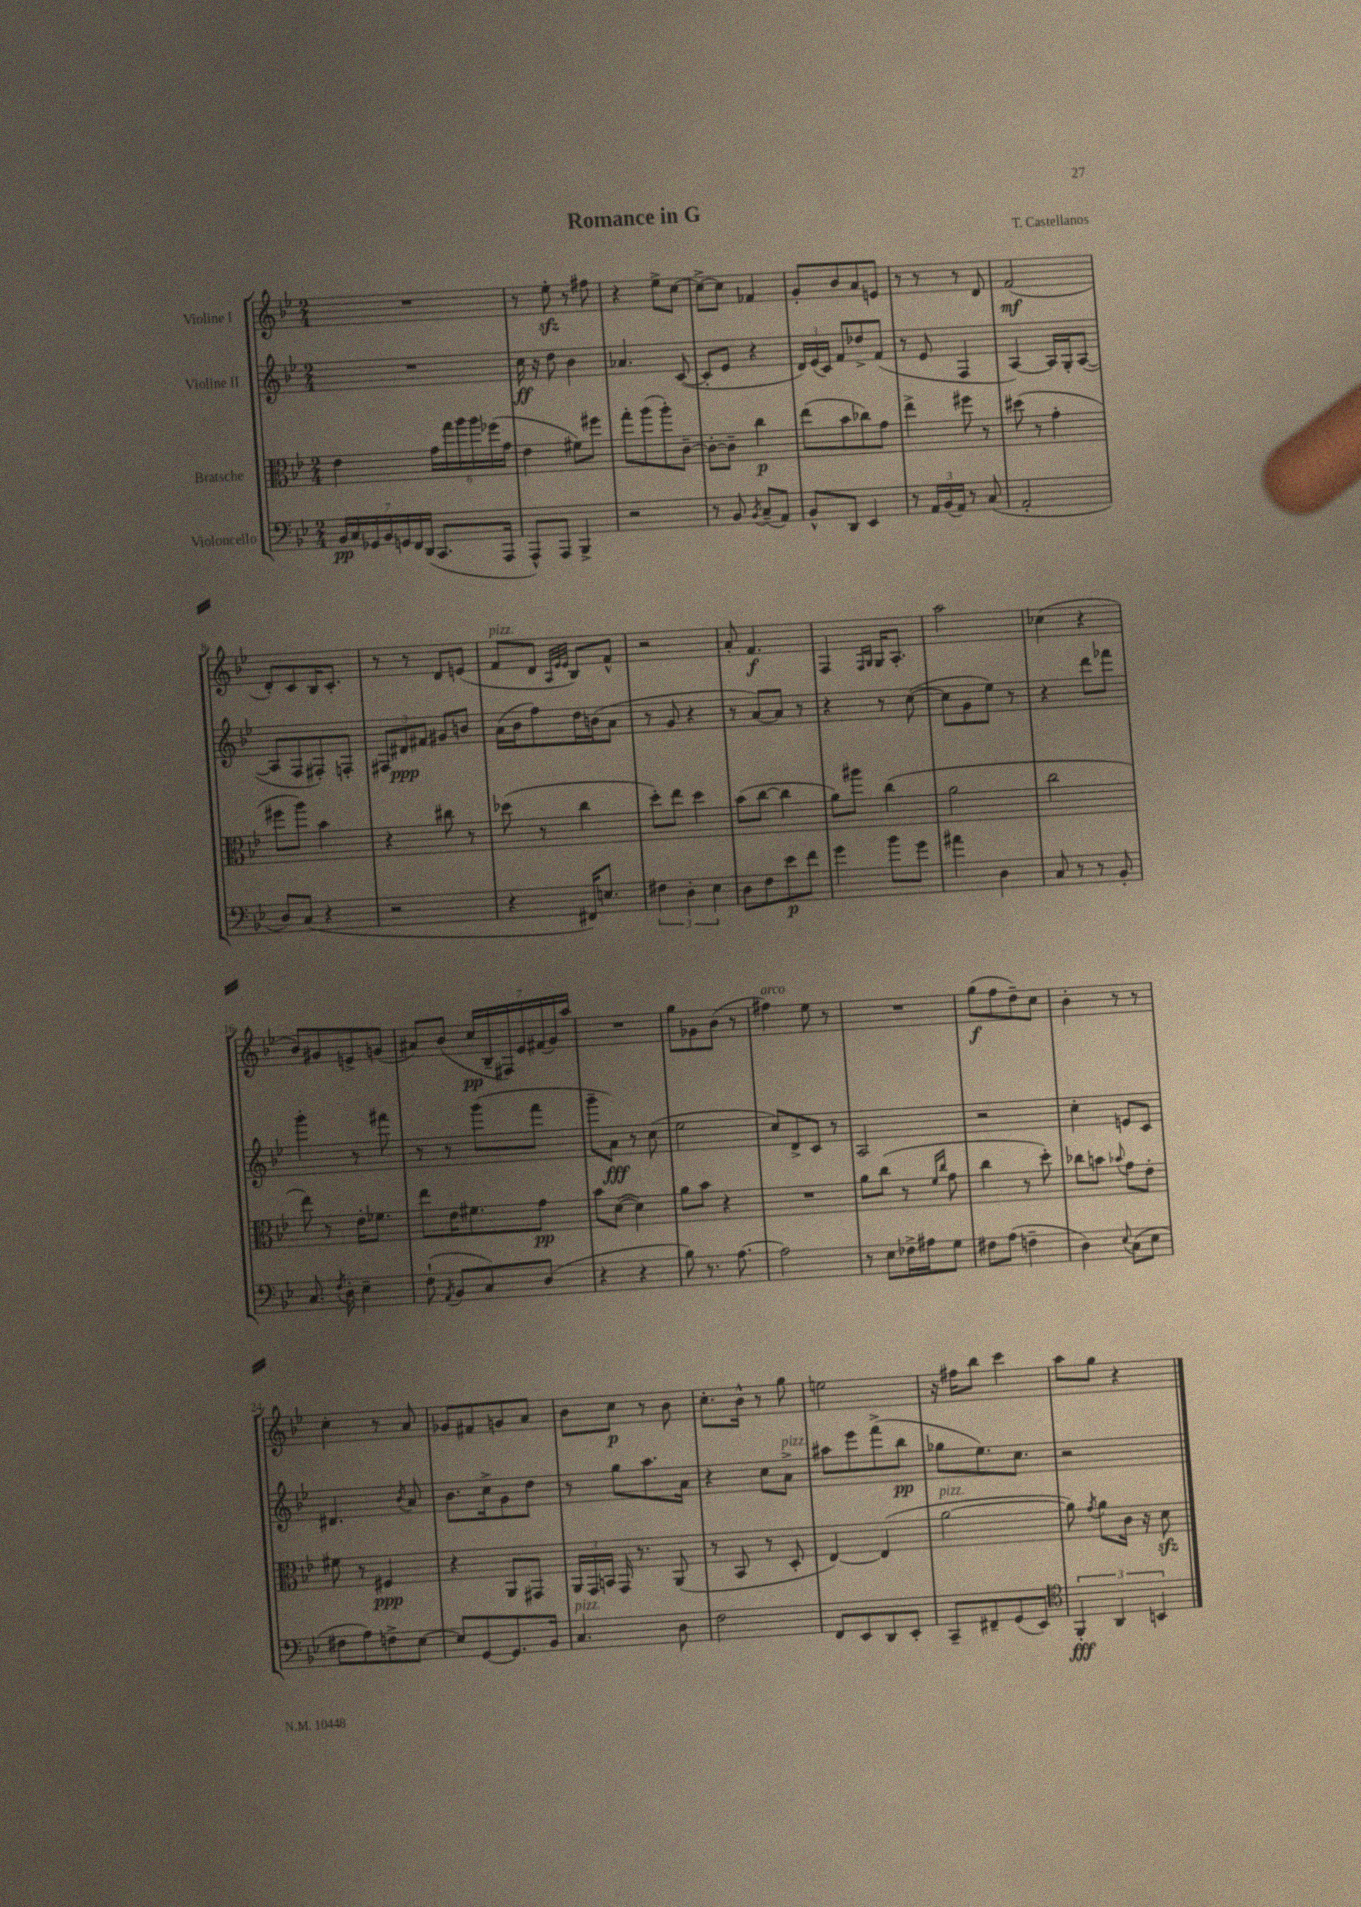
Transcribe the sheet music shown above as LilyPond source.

\header { title = "Romance in G" composer = "T. Castellanos" }
<<
\new StaffGroup <<
\new Staff = "s0" \with { instrumentName = "Violine I" } {
    \clef treble \key bes \major \numericTimeSignature \time 2/4
    \autoBeamOff R2 |
    r8 ees''8-.\sfz r8 fis''8 |
    r4 ees''8[-> c''8]~ |
    c''8[~-> c''8] fes'4 |
    g'8[-. bes'8 a'8 e'8] |
    r8 r8 r8 d'8 |
    f'2\mf( |
    d'8[-.) c'8 bes16 c'8.]-. |
    r8 r8 d'8[ e'8]( |
    f'8[^\markup { \italic "pizz." } d'8] \grace { a32[ ees'32 ees'32] } bes8[) f'8]-^ |
    r2 |
    a'8-. f'4.\f |
    f4 \grace { f16[ g16] } g16[ a8.]-. |
    a''2 |
    ces''4( r4 |
    bes'8[) gis'8 e'8-> g'8]( |
    ais'8[) bes'8]( \tuplet 7/4 { c''16[\pp bes16-- fis16) ees'16 fis'16( g'16) a''16] } |
    R2 |
    g''8[ ges'8 bes'8]( r8 |
    fis''4^\markup { \italic "arco" }) ees''8 r8 |
    R2 |
    g''8[\f( f''8 d''8--) c''8] |
    bes'4-. r8 r8 |
    c''4-. r8 a'8 |
    ges'8[ fis'8 g'8 a'8] |
    bes'8[ c''8]\p r8 bes'8 |
    c''8.[-. bes'16]-^ r8 g''8 |
    e''2 |
    r16 fis''16[ bes''8] c'''4 |
    a''8[ g''8] r4 \bar "|." |
}
\new Staff = "s1" \with { instrumentName = "Violine II" } {
    \clef treble \key bes \major \numericTimeSignature \time 2/4
    \autoBeamOff R2 |
    c''16\ff r16 d''8 bes'4 |
    aes'4. c'8~( |
    c'8[-. ees'8] r4 |
    \tuplet 3/2 { d'16[) ees'16( c'16]) } f'8[ des''8-> f'8]( |
    r8 ees'8 f4 |
    a4~) a16[ g16-. a8]~( |
    a8[ f8 fis8-.) f8]-. |
    \tuplet 3/2 { fis8[ dis'8\ppp fis'8] } gis'8[ b'8] |
    a'16[( bes'16 f''8) d''16 b'16( a'8] |
    r8 g'8 r4 |
    r8 a'8[~) a'8] r8 |
    r4 r8 c''8~( |
    c''8[ g'8 ees''8]) r8 |
    r4 d'''8[ fes'''8] |
    g'''4-. r8 fis'''8 |
    r8 r8 g'''8[( f'''8] |
    g'''8[-- a'8]\fff) r8 c''8( |
    ees''2 |
    c''8[) d'8-> c'8] r8 |
    a2 |
    r2 |
    c''4-. e'8[ c'8] |
    dis'4. \acciaccatura { bes'8 } a'8 |
    bes'8.[ c''16-> g'8 d''8] |
    r8 g''8[ a''8. a'16] |
    r4 c''8[ a'8]->^\markup { \italic "pizz." } |
    ais''8[ ees'''8 f'''8->( bes''8]\pp |
    ges''8[ ees''8.) c''8.] |
    r2 \bar "|." |
}
\new Staff = "s2" \with { instrumentName = "Bratsche" } {
    \clef alto \key bes \major \numericTimeSignature \time 2/4
    \autoBeamOff ees'4 \tuplet 6/4 { g'16[ g''16 a''16 a''16 fes''16( g'16] } |
    ees'4 fis'8[) fis''8] |
    g''8[-. a''8( a''8-.) c'8]~-- |
    c'8[~-. c'8]-- c''4\p |
    ees''8[( bes'8 ces''8) g'8] |
    ees''4-> fis''8 r8 |
    dis''8( r8 g'4-. |
    fis''8[ a''8]) bes'4 |
    r4 cis''8 r8 |
    des''8( r8 c''4 |
    d''8[-.) ees''8] d''4 |
    bes'8[( c''8]~ c''4 |
    a'8[) ais''8] c''4( |
    a'2 |
    c''2 |
    ees''8) r8 ees'16[-. fes'8.] |
    ees''8[ ees'16 fis'8. g'8]\pp |
    bes'8[ d'8]~( d'4) |
    a'8[ bes'8] r4 |
    R2 |
    a'8[ c''8]( r8 \grace { f'16[ c''16] } g'8 |
    c''4 r8 d''8-.) |
    ces''8[ b'8] \appoggiatura { bes'8 } g'8[ ees'8]-. |
    fis'8 r8 fis4\ppp |
    r4 a,8[ gis,8] |
    \tuplet 3/2 { a,16[ g,16 b,16] } g,16 r8. a,8( |
    r8 bes,8 r8 d8-. |
    ees4~) ees4( |
    a'2~^\markup { \italic "pizz." } |
    a'8) \acciaccatura { g'8 } a'8[ c'16] r16 d'8\sfz \bar "|." |
}
\new Staff = "s3" \with { instrumentName = "Violoncello" } {
    \clef bass \key bes \major \numericTimeSignature \time 2/4
    \autoBeamOff \tuplet 7/4 { bes,16[\pp c16 ges,16 bes,16 g,16 f,16 d,16]( } c,8.[ a,,16] |
    a,,8[-^) a,,8] bes,,4-> |
    r2 |
    r8 bes,8 \acciaccatura { bes,8 } c8[--( a,8]) |
    bes,8[-^ d,8] ees,4 |
    r8 \tuplet 3/2 { a,16[ bes,16( a,16]) } r8 c8( |
    a,2-. |
    d8[) c8]( r4 |
    r2 |
    r4 fis,16[) e8.] |
    \tuplet 3/2 { fis4 d4-. ees4 } |
    d8[ f8 ees'8\p f'8] |
    g'4 bes'8[ g'8] |
    ais'4 d4 |
    c8 r8 r8 bes,8-. |
    c8. \acciaccatura { f8 } d16-. ees4-- |
    f8-!( \acciaccatura { a,8 } bes,8[ c8) d8]( |
    r4 r4 |
    bes8) r8. a8.~ |
    a2 |
    r8 ees8[ fes16-> ais16 g8] |
    fis8[ a8]( f4-- |
    d4) \appoggiatura { ees8 } c8[( ees8] |
    fis8[ a8) f8-> ees8]~ |
    ees8[ g,8~ g,8. bes,16] |
    c4.^\markup { \italic "pizz." } d8 |
    f2 |
    f,8[ ees,8 d,8 ees,8]-. |
    c,8[-- fis,8-- g,8( ees,8]) |
    \clef tenor \tuplet 3/2 { f,4-.\fff a,4 b,4 } \bar "|." |
}
>>
>>
